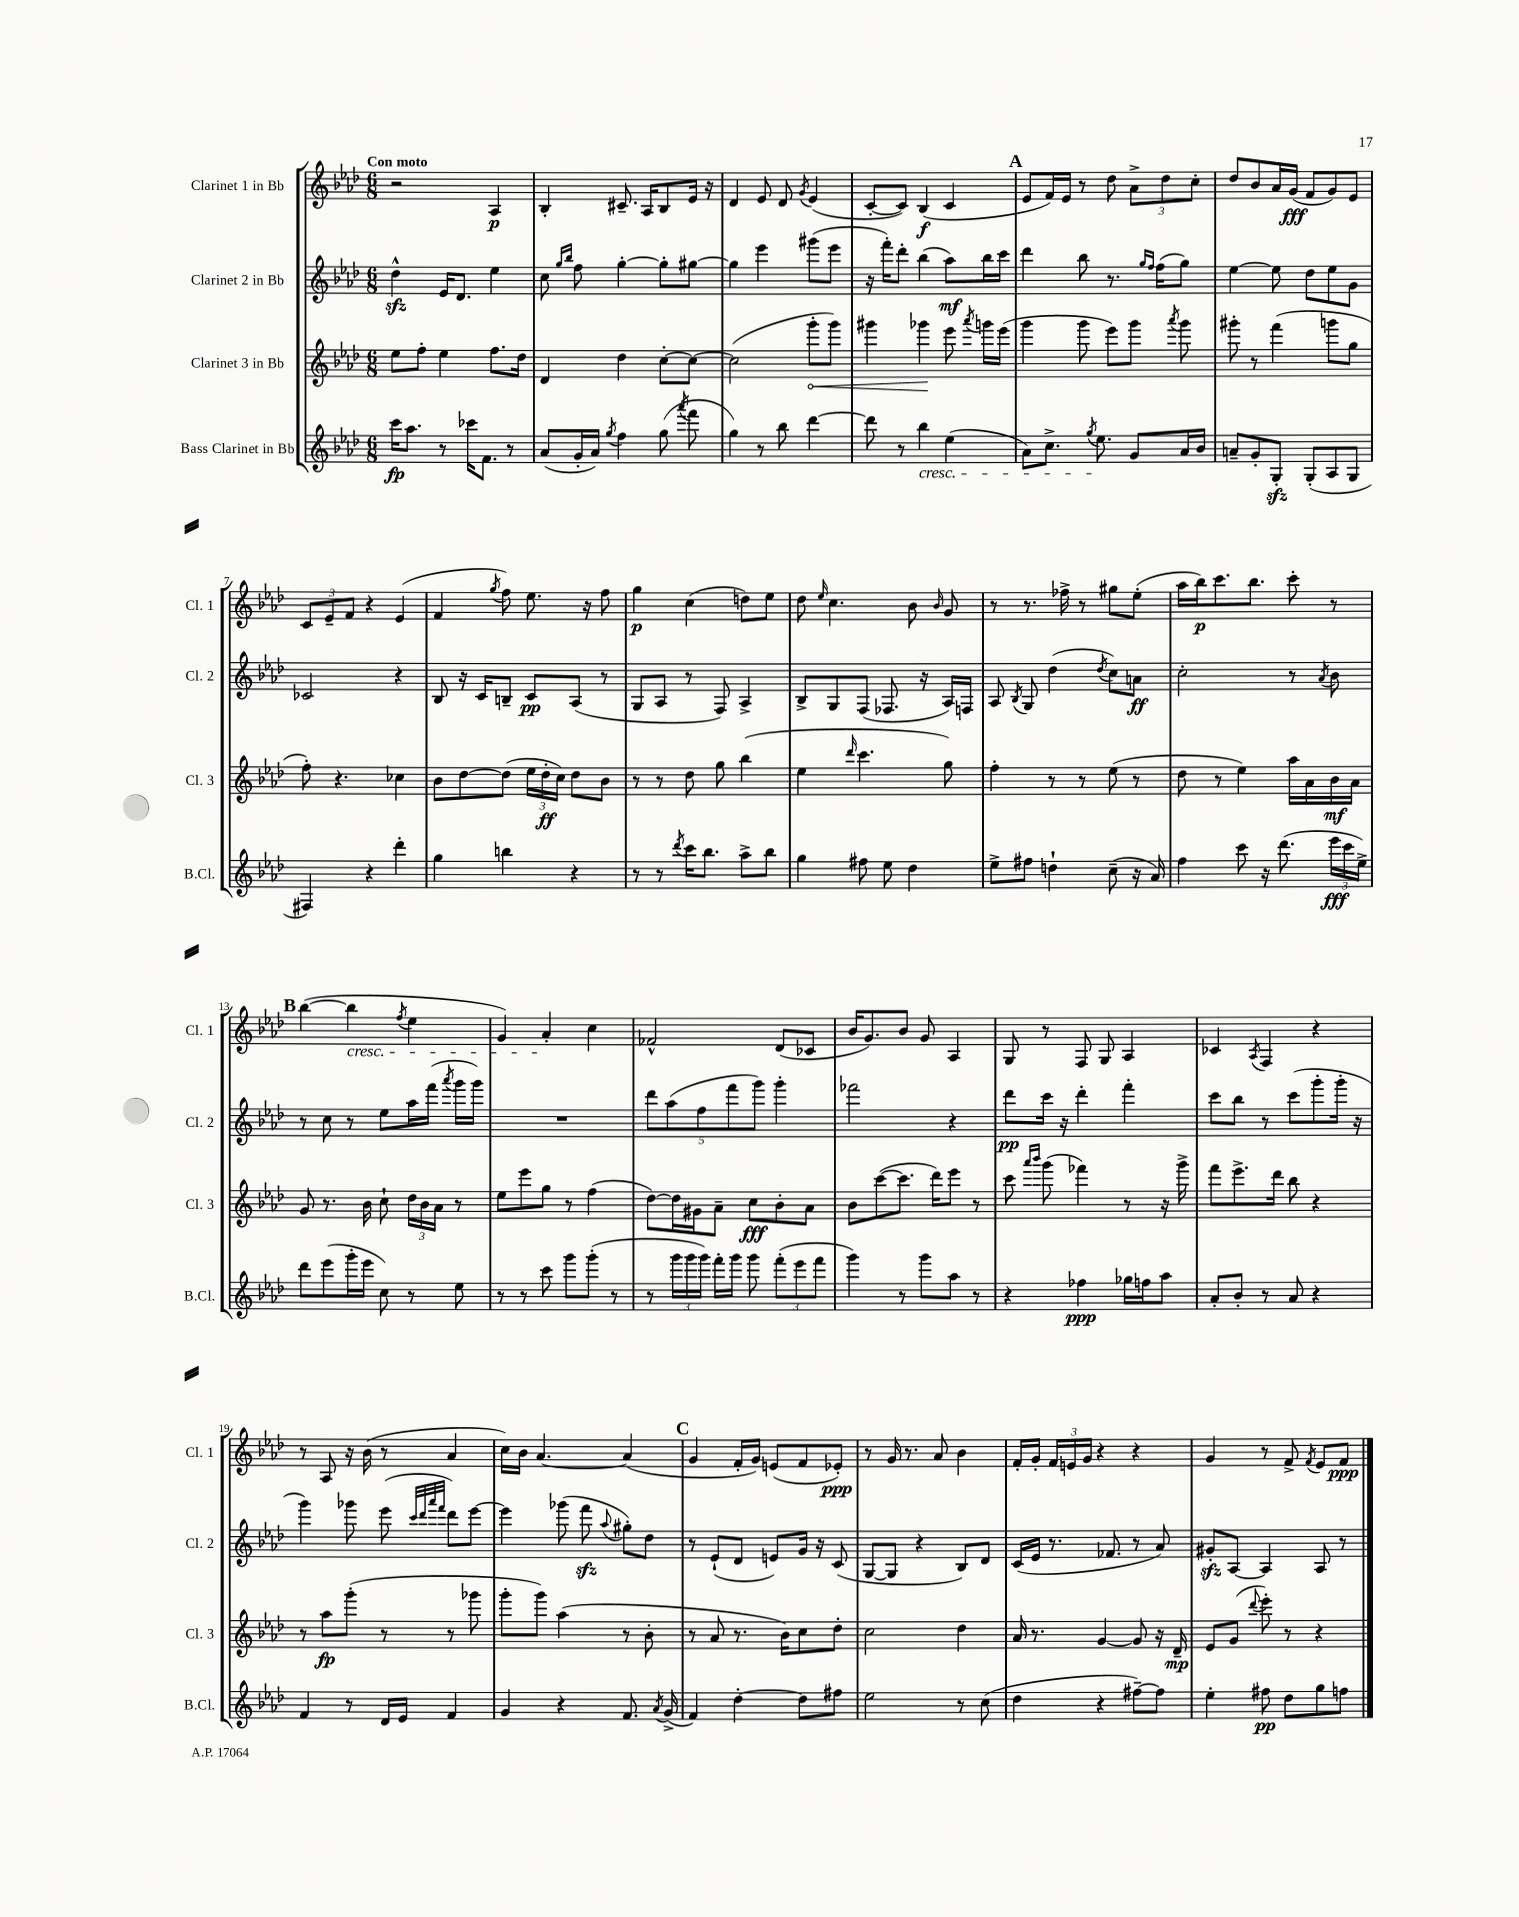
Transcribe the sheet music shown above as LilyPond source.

<<
\new StaffGroup <<
\new Staff = "s0" \with { instrumentName = "Clarinet 1 in Bb" shortInstrumentName = "Cl. 1" } {
    \clef treble \key aes \major \numericTimeSignature \time 6/8 \tempo "Con moto"
    \autoBeamOff r2 aes4\p |
    bes4-. cis'8.-- aes16[ bes8 ees'16] r16 |
    des'4 ees'8 des'8 \acciaccatura { g'8 } ees'4( |
    c'8[~-. c'8]) bes4\f( c'4 |
    \mark \markup { \bold "A" } ees'8[ f'16) ees'16] r8 des''8 \tuplet 3/2 { aes'8[-> des''8 c''8]-. } |
    des''8[ bes'8 aes'16 g'16]\fff( f'8[ g'8) ees'8] |
    \tuplet 3/2 { c'8[ ees'8-- f'8] } r4 ees'4( |
    f'4 \acciaccatura { g''8 } f''8) ees''8. r16 f''8 |
    g''4\p c''4( d''8[) ees''8] |
    des''8 \grace { ees''16 } c''4. bes'8 \grace { bes'16 } g'8 |
    r8 r8. fes''16-> r8 gis''8[ ees''8]-.( |
    aes''16[ bes''16\p) c'''8. bes''8.] c'''8-. r8 |
    \mark \markup { \bold "B" } bes''4~( bes''4\cresc \acciaccatura { f''8 } ees''4 |
    g'4) aes'4-.\! c''4 |
    fes'2-^ des'8[( ces'8] |
    bes'16[ g'8.) bes'8] g'8 aes4 |
    g8 r8 f8 g8 aes4 |
    ces'4 \acciaccatura { aes8 } f4 r4 |
    r8 aes8 r16 bes'16( r8 aes'4 |
    c''16[) bes'16] aes'4.~ aes'4( |
    \mark \markup { \bold "C" } g'4 f'16[-. g'16]) e'8[( f'8 ees'8]-.\ppp) |
    r8 g'16 r8. aes'8 bes'4 |
    f'16[-. g'16]-. \tuplet 3/2 { f'16[ e'16 g'16] } r4 r4 |
    g'4 r8 f'8-> \acciaccatura { f'8 } ees'8[ f'8]\ppp \bar "|." |
}
\new Staff = "s1" \with { instrumentName = "Clarinet 2 in Bb" shortInstrumentName = "Cl. 2" } {
    \clef treble \key aes \major \numericTimeSignature \time 6/8
    \autoBeamOff des''4-^\sfz ees'16[ des'8.] ees''4 |
    c''8 \grace { g''16[ bes''16] } f''8 g''4~-. g''8[-. gis''8]~ |
    gis''4 ees'''4 gis'''8[( ees'''8] |
    r16 f'''16[-.) des'''8]-. bes''4( aes''8[\mf) bes''16 c'''16] |
    \mark \markup { \bold "A" } des'''4 bes''8 r8. \grace { g''16[ f''16] } f''16[( g''8]) |
    ees''4~ ees''8 des''8[ ees''8 g'8] |
    ces'2 r4 |
    bes8 r16 c'16[ b8]-- c'8[\pp aes8]( r8 |
    g8[ aes8] r8 f8) aes4-> |
    bes8[-> g8 f8]( fes8. r16 aes16[) f16] |
    aes8 \acciaccatura { bes8 } g8 des''4( \acciaccatura { des''8 } c''8[) a'8]\ff |
    c''2-. r8 \acciaccatura { aes'8 } bes'8 |
    \mark \markup { \bold "B" } r8 c''8 r8 ees''8[ aes''16 f'''16]( \acciaccatura { aes'''8 } g'''16[ g'''16]) |
    R2. |
    \tuplet 5/4 { des'''8[ aes''8( f''8 f'''8 g'''8]) } g'''4-. |
    fes'''2 r4 |
    des'''8[\pp c'''16] r16 des'''4-. f'''4-. |
    c'''8[ bes''8] r8 c'''8[( g'''8-. g'''16]-. r16 |
    g'''4) ges'''8 ees'''8( \grace { c'''32[ des'''32 aes'''32 f'''32] } des'''8[) ees'''8]~ |
    ees'''4 ges'''8( f'''8\sfz \appoggiatura { aes''8 } gis''8[-.) des''8] |
    \mark \markup { \bold "C" } r8 ees'8[-!( des'8] e'8[) g'16] r16 c'8( |
    g8[~ g8] r4 bes8[) des'8] |
    c'16[( ees'16] r8. fes'8. r8 aes'8) |
    gis'8[-.\sfz aes8]~ aes4 aes8 r8 \bar "|." |
}
\new Staff = "s2" \with { instrumentName = "Clarinet 3 in Bb" shortInstrumentName = "Cl. 3" } {
    \clef treble \key aes \major \numericTimeSignature \time 6/8
    \autoBeamOff ees''8[ f''8]-. ees''4 f''8.[ des''16] |
    des'4 des''4 c''8[~-. c''8]~ |
    c''2( \once \override Hairpin.circled-tip = ##t g'''8[-.\< g'''8]) |
    gis'''4 ges'''4\! ees'''8 \acciaccatura { aes'''8 } g'''16[ ees'''16]( |
    \mark \markup { \bold "A" } g'''4 g'''8 ees'''8[) g'''8] \acciaccatura { aes'''8 } g'''8 |
    gis'''8-. r8 f'''4( g'''8[ g''8] |
    f''8-.) r4. ces''4 |
    bes'8[ des''8~ des''8]( \tuplet 3/2 { ees''16[ des''16-.\ff c''16]) } des''8[ bes'8] |
    r8 r8 des''8 g''8 bes''4( |
    ees''4 \grace { des'''16 } c'''4. g''8) |
    f''4-. r8 r8 ees''8( r8 |
    des''8 r8 ees''4) aes''16[ aes'16 bes'16\mf aes'16] |
    \mark \markup { \bold "B" } g'8 r8. bes'16 c''8-! \tuplet 3/2 { des''16[ bes'16 aes'16] } r8 |
    ees''8[ ees'''8 g''8] r8 f''4( |
    des''8[~) des''16 gis'16 aes'8]-- c''8[\fff bes'8-. aes'8] |
    bes'8[ c'''8~( c'''8.] des'''16[) ees'''8] r8 |
    c'''8 \grace { aes'''16[ bes'''16] } g'''8( fes'''4) r8 r16 g'''16-> |
    f'''8[ ees'''8.-> des'''16] bes''8 r4 |
    r8 aes''8[\fp g'''8]-.( r8 r8 ges'''8 |
    g'''8[-. g'''8]) aes''4( r8 bes'8-. |
    \mark \markup { \bold "C" } r8 aes'8 r8. bes'16[) c''8 des''8]-. |
    c''2 des''4 |
    aes'16 r8. g'4~ g'8 r16 des'16--\mp |
    ees'8[ g'8]( \appoggiatura { des'''8 } ees'''8-.) r8 r4 \bar "|." |
}
\new Staff = "s3" \with { instrumentName = "Bass Clarinet in Bb" shortInstrumentName = "B.Cl." } {
    \clef treble \key aes \major \numericTimeSignature \time 6/8
    \autoBeamOff c'''16[\fp aes''8.] r8 ces'''16[ f'8.] r8 |
    aes'8[( g'16-. aes'16]) \acciaccatura { g''8 } f''4 g''8( \acciaccatura { aes'''8 } f'''8 |
    g''4) r8 bes''8 des'''4~ |
    des'''8 r8 bes''4\cresc ees''4( |
    \mark \markup { \bold "A" } aes'8[) c''8.]-> \acciaccatura { g''8 } ees''8.\! g'8[ aes'16 bes'16] |
    a'8[-- g'8-. g8]-.\sfz g8[-.( aes8 g8] |
    fis4) r4 des'''4-. |
    g''4 b''4 r4 |
    r8 r8 \acciaccatura { des'''8 } c'''16[ bes''8.] aes''8[-> bes''8] |
    g''4 fis''8 ees''8 des''4 |
    ees''8[-> fis''8] d''4-! c''8--( r16 aes'16) |
    f''4 c'''8 r16 des'''8.( \tuplet 3/2 { ees'''16[\fff c'''16 ees''16]->) } |
    \mark \markup { \bold "B" } des'''8[ ees'''8( g'''16-. ees'''16] c''8) r8 ees''8 |
    r8 r8 c'''8 g'''8[ g'''8]-.( r8 |
    r8 \tuplet 3/2 { g'''16[ g'''16 g'''16]) } f'''16[-. g'''16] g'''8 \tuplet 3/2 { f'''8[-.( ees'''8 f'''8] } |
    g'''4) r8 g'''8[ aes''8] r8 |
    r4 fes''4\ppp ges''16[ f''16 aes''8] |
    aes'8[-. bes'8]-. r8 aes'8 r4 |
    f'4 r8 des'16[ ees'16] f'4 |
    g'4 r4 f'8. \acciaccatura { aes'8 } g'16->( |
    \mark \markup { \bold "C" } f'4) des''4~-. des''8[ fis''8] |
    ees''2 r8 c''8( |
    des''4 r4 fis''8[~--) fis''8] |
    ees''4-. fis''8\pp des''8[ g''8 f''8] \bar "|." |
}
>>
>>
